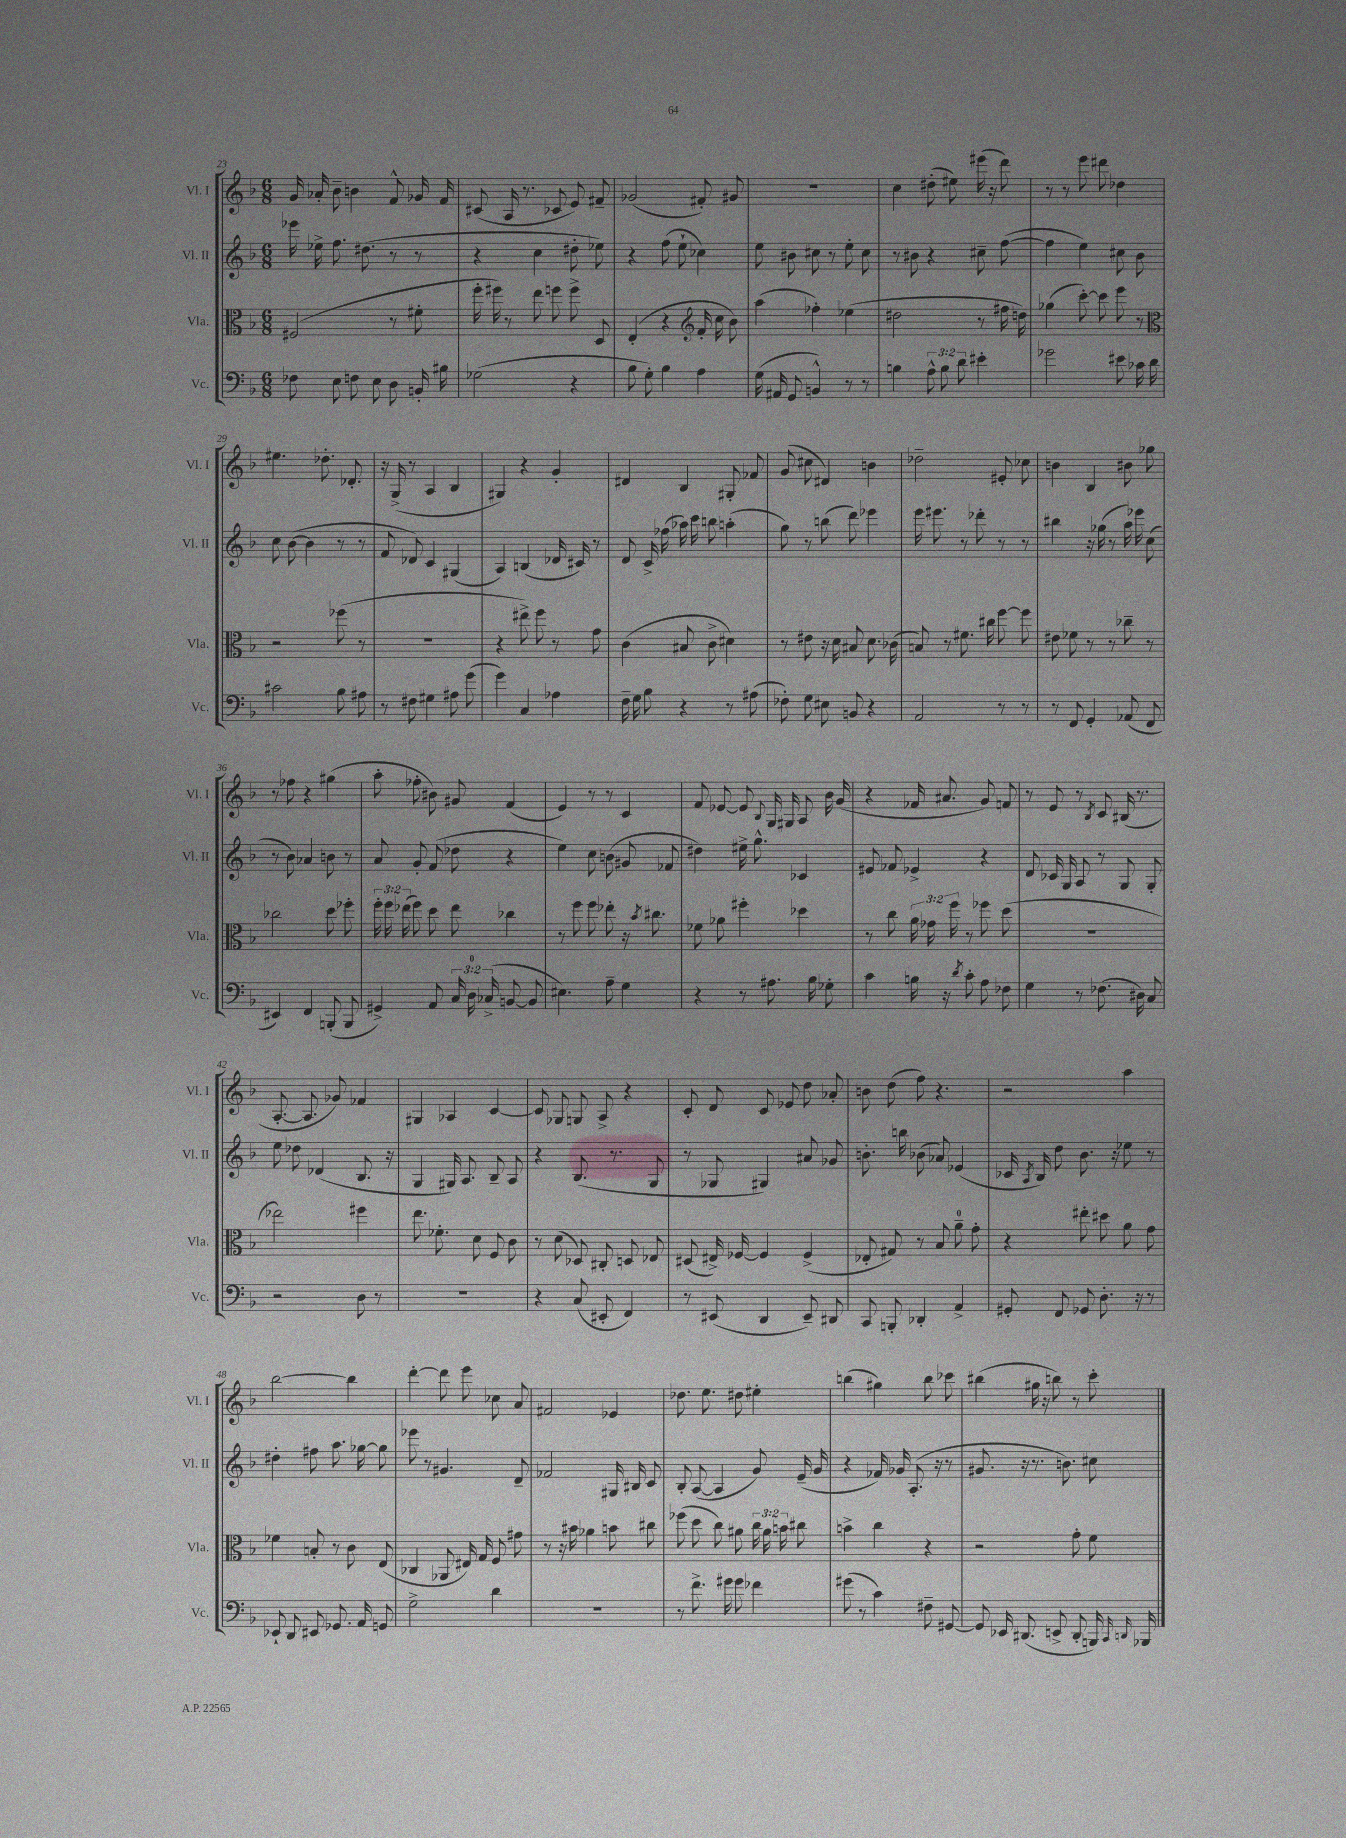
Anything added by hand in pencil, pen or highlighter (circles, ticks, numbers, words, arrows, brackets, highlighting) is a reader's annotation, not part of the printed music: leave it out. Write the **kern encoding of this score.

**kern	**kern	**kern	**kern
*staff4	*staff3	*staff2	*staff1
*clefF4	*clefC3	*clefG2	*clefG2
*k[b-]	*k[b-]	*k[b-]	*k[b-]
*M6/8	*M6/8	*M6/8	*M6/8
8F-\	(2F#/	16eee-\	16g/
.	.	16ee-^\	16a-'/
8E\	.	8.ff\	8b-~\
8F\	.	.	4b\
.	.	(8.dd#\	.
8E\	.	.	.
8D\	8r	8r	8f^^/
16BB'/	8f#'\	8r	16g-/
16B#\	.	.	16f/
=	=	=	=
(2G-\	16ff'\	4r	(8c#/
.	16ff#\)	.	.
.	8r	.	16A/
.	.	.	8.r
.	8ee\	4cc\	.
.	8ff\	.	8c-/
4r	8ff^\	8dd#'\	8e/)
.	8D/	8ee-\)	8f#~/
=	=	=	=
8B-\	(4E'/	4r	(2g-/
8G'\)	.	.	.
4B-\	4r	(8ff\	.
.	.	8ee`\	.
*	*clefG2	*	*
4A\	16f'/	4cc-\)	8f#'/)
.	16cc\	.	.
.	8b-\)	.	8g#/
=	=	=	=
(16G\	(4aa\	8ee\	2.r
16AA#/	.	.	.
8GG/	.	8b#\	.
4BB^^/)	4ff-'\)	8cc#\	.
.	.	8r	.
8r	(4ee-\	8ee'\	.
8r	.	8cc#\	.
=	=	=	=
4B\	2dd#\	8r	4cc\
.	.	8b#\	.
12A^^\	.	4r	(8dd#'\
12B\	.	.	.
.	.	.	8ee#\)
12d\	.	.	.
4e#'\	8r	8cc#~\	(16eee#\
.	.	.	16r
.	16ff#\	([8ff\	8ddd\)
.	16dd\)	.	.
=	=	=	=
2g-\	(4gg-\	4ff\]	8r
.	.	.	8r
.	[8ccc'\)	4ee\)	8eee\
.	8ccc\]	.	8ddd#\
8e#\	8eee\	8cc#\	4dd-\
16c-\	8r	8b-\	.
16d\	.	.	.
=	=	=	=
*	*clefC3	*	*
2c#\	2r	8cc\	4.ee#\
.	.	([8b-\	.
.	.	4b-\]	.
.	.	.	8.dd-'\
8B-\	(8ff-\	8r	.
.	.	.	8.d-'/
8A#\	8r	8r	.
=	=	=	=
8r	2.r	8f/	16r
.	.	.	(16G^/
8F#\	.	8d-/)	8r
4G#\	.	4c/	4A/
8A#\	.	(4G#/	4B-/
(8g\	.	.	.
=	=	=	=
4g\)	4r	4A/)	4G#/)
4C/	8ee#^\)	(4B/	4r
.	8ff\	.	.
4A-\	8r	16d-/	4g'/
.	.	16c#/)	.
.	8g\	8r	.
=	=	=	=
16F~\	(4c\	8d/	4d#/
16G\	.	.	.
8B-\	.	16c^/	.
.	.	(16ff-\	.
4r	8B#/	16aa-\)	4B-/
.	.	16ccc\	.
.	8c^\	8bb\	.
8r	4d#\)	(4aa'\	8G#'/
(8A#\	.	.	8f-/
=	=	=	=
8F-'\)	8r	8gg\)	(8g/
8G\	8e#\	8r	8cc#\
8E#\	16r	(8bb\	4d#/)
.	16d\	.	.
8BB/	8B#/	8ddd\)	.
4r	8.d\	4eee-\	4b\
.	(16c-\	.	.
=	=	=	=
2AA/	8B/)	16eee\	2dd-~\
.	.	8.eee#\	.
.	8r	.	.
.	8.f#\	8r	.
.	.	8ddd-'\	.
.	16cc#\	.	.
8r	[8ff\	8r	8e#'/
8r	8ff\]	8r	8cc-\
=	=	=	=
8r	8e#\	4bb#\	4b\
8FF/	8f-\	.	.
4GG'/	8r	16r	4B-/
.	.	(16gg-\	.
.	8r	8r	.
(8AA-/	8cc-~\	16aa\)	8b#\
.	.	16eee-\	.
8FF/	8r	(8cc\	8gg-\
=	=	=	=
4EE#/)	2cc-\	8r	8r
.	.	8b-\)	8ff-\
4FF/	.	4a-/	4r
(8BBB'/	8dd\	8b\	(4gg#\
8BBB/	8ff-'\	8r	.
=	=	=	=
4GG#^/)	24ff'\	8a/	8aa'\
.	24ff\	.	.
.	(24ee-\	.	.
.	8ff\)	8g'/	8ff-'\
8AA/	8dd\	(8f/	8b#\)
24C/	8ee-\	8dd-\	8g#/
24D\	.	.	.
(24C-^/	.	.	.
[8BB/	4cc-\	4r	(4f/
8BB/]	.	.	.
=	=	=	=
4.E#\)	8r	4ee\)	4e/)
.	8ff\	.	.
.	8ff\	8cc\	8r
8A~\	8ee-'\	(8b\	8r
4G\	16r	8g#/	4c/
.	8qb-/	.	.
.	8.cc#\	.	.
.	.	8f-/	.
=	=	=	=
4r	8f-\	4dd#\)	8f/
.	8a-\	.	[8e-/
8r	4ff#'\	16ee#^\	8e-/]
.	.	8.gg^^\	.
.	.	.	8qqB-/
8.A#\	.	.	16G/
.	.	.	16G#/
.	4dd-\	4c-/	8A/
16B-\	.	.	.
8G-'\	.	.	16b-\
.	.	.	(16g/
=	=	=	=
4c\	8r	8e#/	4r
.	8cc\	8f-/	.
16B\	24a\	4e-^/	16f-/
.	24g-\	.	.
16r	.	.	8.a#/
.	24ff\	.	.
8qd/	.	.	.
8c'\	8r	.	.
8A\	8ff-\	4r	8g/)
8F-\	(8dd\	.	8f/
=	=	=	=
4G\	2.r	8d/	8r
.	.	16c-/	8e/
.	.	16G/	.
8r	.	8A/	8r
.	.	.	8qB-/
(8.F-\	.	8r	8c/
.	.	8G/	(16B#/
16D#\)	.	.	8.r
8C/	.	8G'/	.
=	=	=	=
2r	2ee-\)	8ee\	[8.A'/
.	.	8dd-\	.
.	.	.	8.A/]
.	.	(4d-/	.
.	.	.	8g-/)
8D\	4ff#\	8.B-/	4f-/
8r	.	.	.
.	.	16r	.
=	=	=	=
2.r	8.ee\	4G/	4G#/
.	8.f-'\	.	.
.	.	16G#/)	4A-/
.	.	8.A/	.
.	8d\	.	.
.	8F/	8B-~/	[4c/
.	8c\	8A/	.
=	=	=	=
4r	8r	4r	8c/]
.	(8d\	.	8G-/
(8C/	8D-/)	(8.B-/	8G/
8EE#'/	8C#'/	.	8A^/
.	.	8.r	.
4FF/)	8D/	.	4r
.	8E-/	8G/	.
=	=	=	=
8r	(8D#/	8r	8c'/
(8EE#/	16E#^/)	8G-/	8d/
.	[16F-/	.	.
4DD/	4F-/]	4G#/)	8c/
.	.	.	8e-/
8EE#~/)	(4F-^/	8a#/	8dd\
8DD#/	.	8g-/	8a-'/
=	=	=	=
8CC/	8E-'/	8.b'\	8b\
8BBB'/	8G#/)	.	(8dd\
.	.	16bb\	.
4DD-'/	8r	(8b-\	8ff\)
.	8B-/	8a-/)	4.r
4AA^/	8a~\	(4e-/	.
.	8g'\	.	.
=	=	=	=
8GG#'/	4r	16c-/	2r
.	.	8qA/	.
.	.	16B-/)	.
8FF/	.	8dd\	.
8GG-/	8ee#'\	8.b-\	.
8.D'\	8dd#\	.	.
.	.	16r	.
.	8a\	8ee-\	4aa\
16r	.	.	.
8r	8g\	8r	.
=	=	=	=
8EE-`/	4f-\	4dd#'\	[2bb-\
8DD/	.	.	.
8EE#/	8B'/	8ff#\	.
8.GG-/	8r	8.aa\	.
.	8c\	.	4bb-\]
16AA/	.	[16gg-\	.
8GG/	(8E/	8gg-\]	.
=	=	=	=
2G^\	4C-/	8eee-\	[4ddd'\
.	.	8r	.
.	8AA-/	4.g#/	8ddd\]
.	16E#/)	.	8eee\
.	16G/	.	.
4d\	8F/	.	8cc-\
.	8g#\	8d~/	8a/
=	=	=	=
2.r	8r	2f-/	2f#/
.	16r	.	.
.	16b#\	.	.
.	4a-\	.	.
.	8b\	16G#/	4e-/
.	.	16B#/	.
.	8cc#\	8c/	.
=	=	=	=
8r	(8ff-\	8B-'/	8.dd-\
8.f^\	8dd\	([8A/	.
.	.	.	8.ee\
.	8cc\)	4A/]	.
16g#\	.	.	.
8g#\	8a#\	.	8dd#\
4f-\	24cc\	8g/)	4ee#'\
.	24a#\	.	.
.	24b\	.	.
.	8cc#\	(16e~/	.
.	.	16g/	.
=	=	=	=
(8g#\	4b^\	4r	(4bb\
8r	.	.	.
4c\)	4cc\	16f-/)	4gg#\)
.	.	16g-/	.
.	.	(8.A'/	.
8F#~\	4r	.	8bb\
.	.	16r	.
[8GG#/	.	8r	8ccc-\
=	=	=	=
8GG#/]	2r	8.g#/	(4bb#\
16EE-/	.	.	.
(8.DD#/	.	16r	.
.	.	8.r	16gg#\
.	.	.	16r
8EE^/	.	.	8bb\)
.	.	8.b\)	.
8DD#'/	8g'\	.	8r
16BBB/)	8f\	8cc#\	8ccc'\
16qqCC/	.	.	.
16qqDD/	.	.	.
16BBB-/	.	.	.
==	==	==	==
*-	*-	*-	*-
